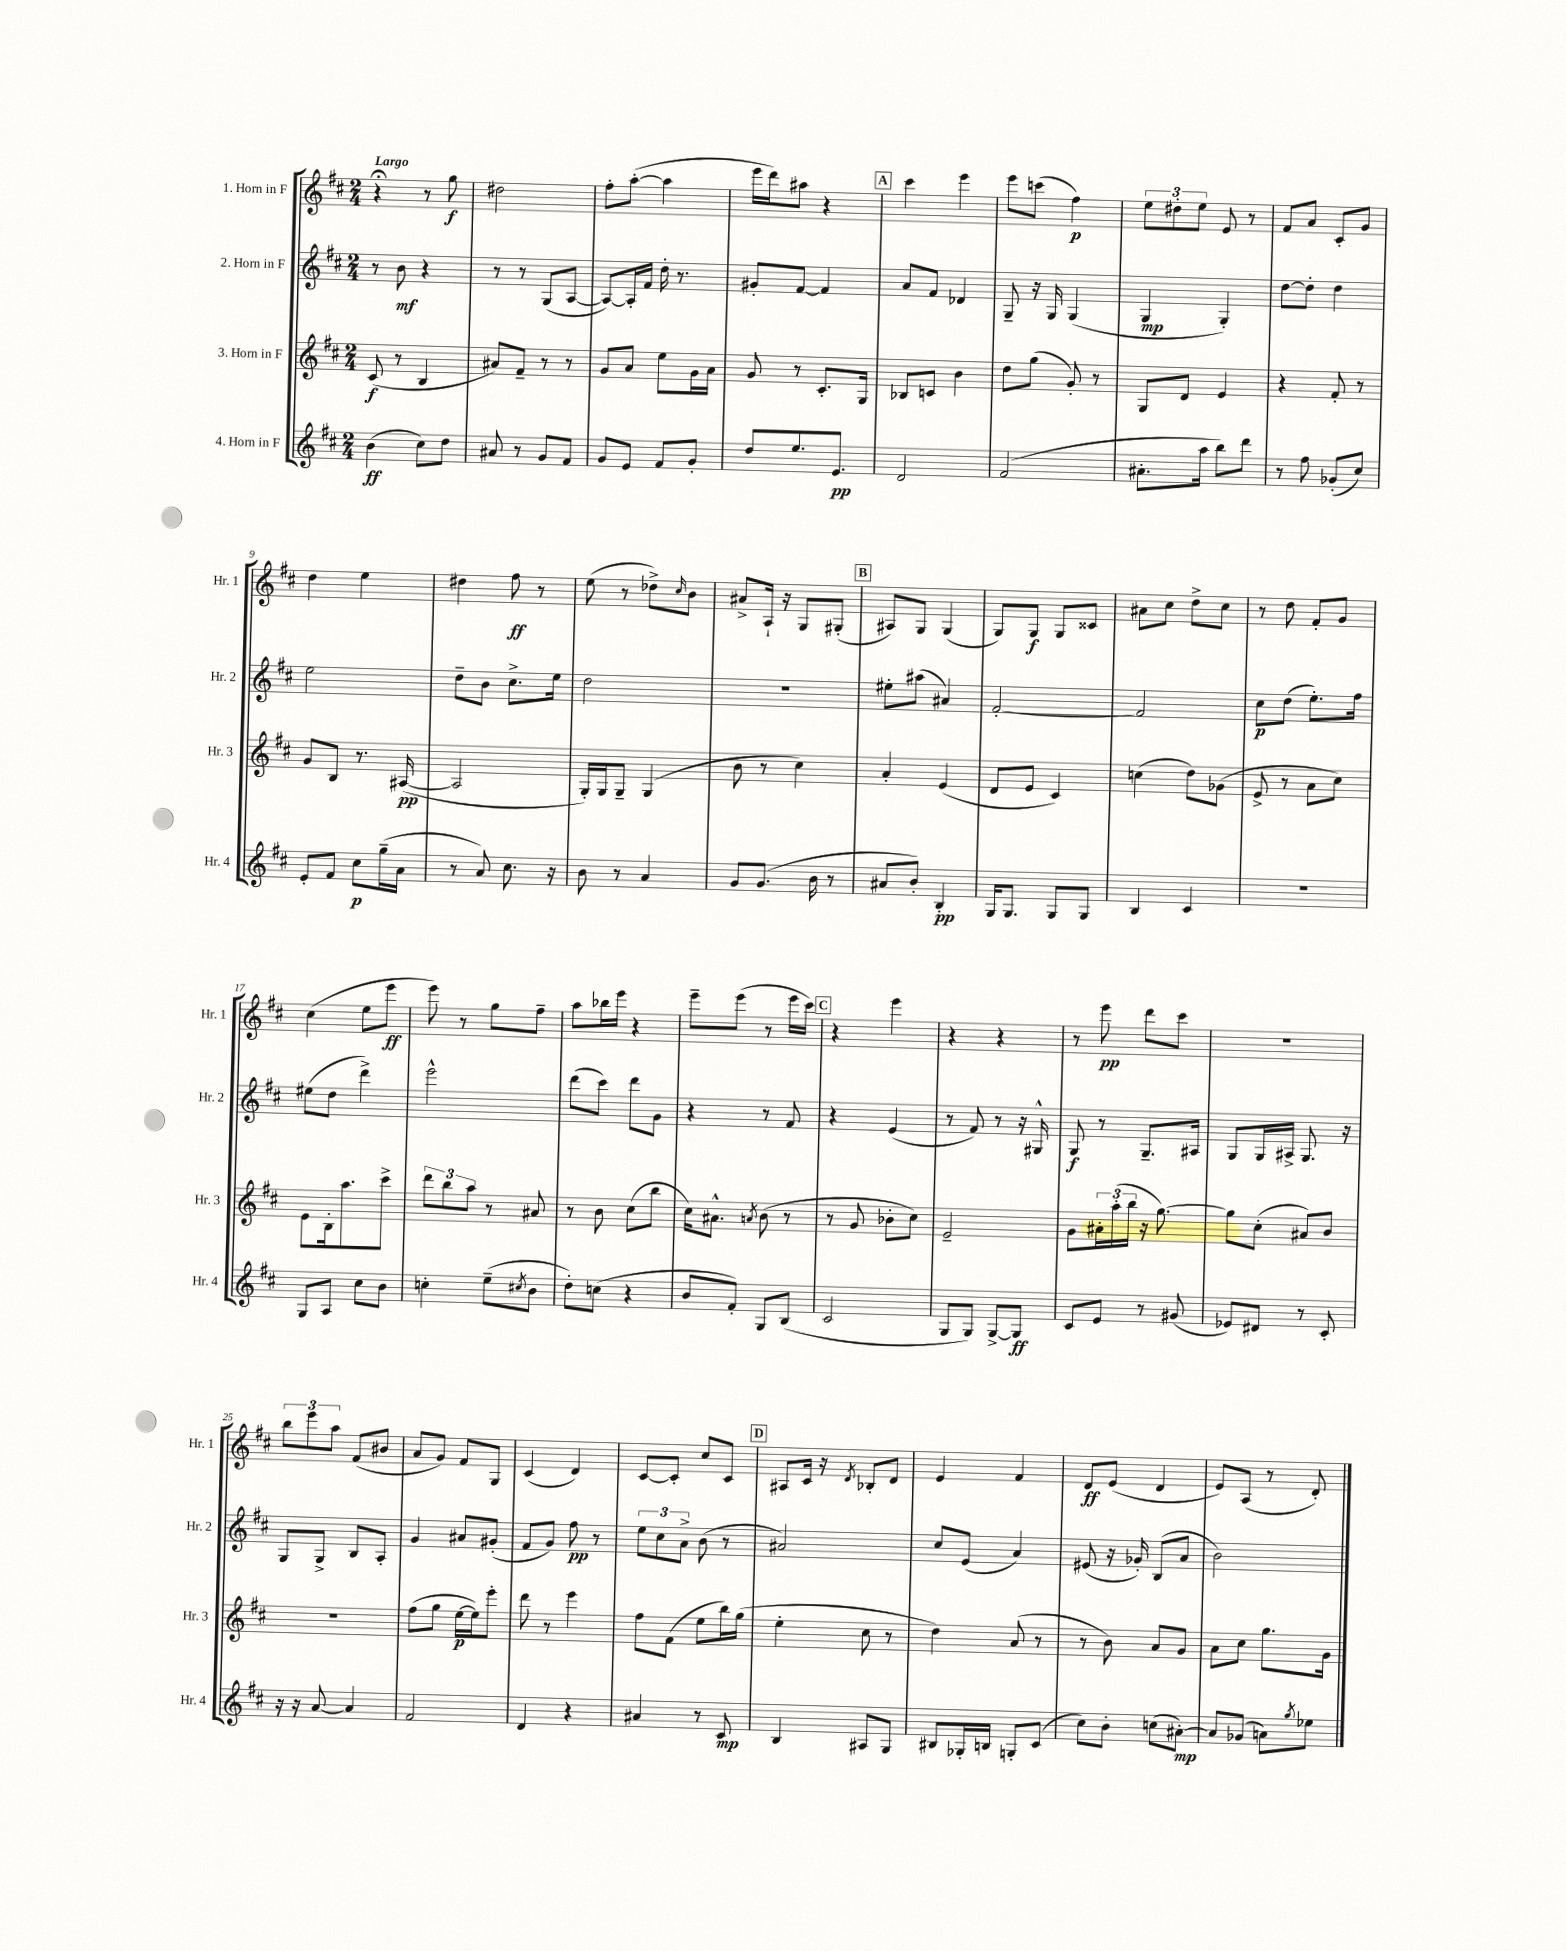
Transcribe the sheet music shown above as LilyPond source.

<<
\new StaffGroup <<
\new Staff = "s0" \with { instrumentName = "1. Horn in F" shortInstrumentName = "Hr. 1" } {
    \clef treble \key d \major \numericTimeSignature \time 2/4 \tempo "Largo"
    r4\fermata r8 g''8\f |
    dis''2 |
    fis''8-. a''8~-.( a''4 |
    e'''16 d'''16) ais''8 r4 |
    \mark \markup { \box "A" } cis'''4 e'''4 |
    e'''8 c'''8( fis''4\p) |
    \tuplet 3/2 { e''8 dis''8-. e''8 } e'8 r8 |
    fis'8 a'8 cis'8-. g'8 |
    d''4 e''4 |
    dis''4 fis''8\ff r8 |
    e''8( r8 des''8->) \grace { cis''16 } b'8 |
    ais'8-> a16-! r16 g8 gis8-.( |
    \mark \markup { \box "B" } ais8) g8 g4( |
    g8) g8\f g8 cisis'8 |
    ais'8 cis''8 d''8-> cis''8 |
    r8 d''8 fis'8-. g'8 |
    cis''4( e''8 e'''8\ff |
    e'''8) r8 g''8 fis''8-- |
    a''8 bes''16 e'''16 r4 |
    e'''8-- e'''8( r8 e'''16 cis'''16) |
    \mark \markup { \box "C" } r4 e'''4 |
    r4 r4 |
    r8 e'''8\pp d'''8 cis'''8 |
    R2 |
    \tuplet 3/2 { b''8 e'''8 a''8 } fis'8( bis'8 |
    a'8 g'8) fis'8 g8 |
    cis'4( d'4) |
    cis'8~ cis'8-. cis''8 cis'8 |
    \mark \markup { \box "D" } ais8 cis'16 r16 \acciaccatura { d'8 } bes8-. d'8 |
    e'4 fis'4 |
    d'8\ff e'8( d'4 |
    e'8) a8( r8 d'8-.) \bar "|." |
}
\new Staff = "s1" \with { instrumentName = "2. Horn in F" shortInstrumentName = "Hr. 2" } {
    \clef treble \key d \major \numericTimeSignature \time 2/4
    r8 b'8\mf r4 |
    r8 r8 g8( a8~ |
    a8~) a16-. fis'16 d''16-. r8. |
    gis'8-. fis'8~ fis'4 |
    \mark \markup { \box "A" } a'8 fis'8 des'4 |
    g8-- r16 g16 g4( |
    g4\mp g4-.) |
    d''8~ d''8-. d''4 |
    e''2 |
    d''8-- b'8 cis''8.-> e''16 |
    d''2 |
    R2 |
    \mark \markup { \box "B" } eis''8-. ais''8( ais'4) |
    fis'2~-. |
    fis'2 |
    cis''8\p d''8( e''8.-.) fis''16 |
    eis''8( d''8 d'''4->) |
    e'''2-^ |
    d'''8( cis'''8) d'''8 g'8 |
    r4 r8 fis'8 |
    \mark \markup { \box "C" } r4 e'4( |
    r8 fis'8) r8 r16 gis16-^ |
    g8\f r8 g8.-- ais16 |
    g8 g16 ais16-> g8. r16 |
    g8 g8-> b8 a8-. |
    g'4 ais'8 gis'8-.( |
    fis'8 g'8) fis''8\pp r8 |
    \tuplet 3/2 { e''8 cis''8 a'8-> } b'8( r8 |
    \mark \markup { \box "D" } ais'2) |
    cis''8 e'8( a'4) |
    eis'8( r16 ges'16-.) b8( a'8 |
    b'2) \bar "|." |
}
\new Staff = "s2" \with { instrumentName = "3. Horn in F" shortInstrumentName = "Hr. 3" } {
    \clef treble \key d \major \numericTimeSignature \time 2/4
    cis'8\f( r8 b4 |
    ais'8) fis'8-- r8 r8 |
    g'8 a'8 e''8 g'16 a'16 |
    g'8 r8 cis'8.-. g16 |
    \mark \markup { \box "A" } bes8 c'8 b'4 |
    d''8 g''8( g'8-.) r8 |
    g8 d'8 e'4 |
    r4 fis'8-. r8 |
    g'8 b8 r8. ais16~\pp( |
    ais2 |
    g16-.) g16 g8-- g4( |
    b'8 r8 cis''4) |
    \mark \markup { \box "B" } a'4-. e'4( |
    d'8 e'8 cis'4) |
    c''4( d''8) ges'8( |
    e'8-> r8 a'8 cis''8) |
    e'8 b16-. a''8. cis'''8-> |
    \tuplet 3/2 { d'''8 b''8 a''8 } r8 ais'8 |
    r8 b'8 cis''8( b''8 |
    cis''16) ais'8.-^ \acciaccatura { a'8 } b'8( r8 |
    \mark \markup { \box "C" } r8 g'8 bes'8-. cis''8) |
    e'2-- |
    g'8 \tuplet 3/2 { ais'16-. a''16-.( b''16 } r16 g''8.~) |
    g''8 cis''8-.( ais'8) b'8 |
    r2 |
    fis''8( g''8 e''16~\p e''16) e'''8-. |
    d'''8 r8 e'''4 |
    fis''8 fis'8( e''8 b''16) g''16( |
    \mark \markup { \box "D" } e''4-. cis''8 r8 |
    d''4) a'8( r8 |
    r8 b'8) a'8 g'8 |
    a'8 cis''8 g''8. g'16 \bar "|." |
}
\new Staff = "s3" \with { instrumentName = "4. Horn in F" shortInstrumentName = "Hr. 4" } {
    \clef treble \key d \major \numericTimeSignature \time 2/4
    b'4\ff( cis''8) d''8 |
    ais'8 r8 g'8 fis'8 |
    g'8 e'8 fis'8 g'8-. |
    d''8 e''8. e'8.\pp |
    \mark \markup { \box "A" } d'2 |
    fis'2( |
    ais'8.-. a''16 b''8) d'''8 |
    r8 fis''8 ges'8-.( cis''8) |
    e'8-. fis'8 cis''8\p g''16--( a'16 |
    r8 a'8) cis''8. r16 |
    b'8 r8 a'4 |
    g'8 g'8.( b'16 r8 |
    \mark \markup { \box "B" } ais'8 b'8-.) b4-.\pp |
    g16 g8. g8 g8 |
    b4 cis'4 |
    r2 |
    g8 a8 cis''8 b'8 |
    c''4-. e''8--( \acciaccatura { cis''8 } b'8 |
    d''8-.) c''8( r4 |
    b'8 fis'8-.) g8 b8( |
    \mark \markup { \box "C" } cis'2 |
    g8 g8) g8~-> g8\ff |
    cis'8 e'8 r8 gis'8( |
    ees'8) dis'8 r8 cis'8-. |
    r16 r16 a'8~ a'4 |
    fis'2 |
    d'4 r4 |
    ais'4 r8 cis'8\mp |
    \mark \markup { \box "D" } b4 ais8 g8 |
    bis8 ges16-. b16 g8-. cis'8( |
    cis''8) b'8-. c''8( ais'8~-.\mp) |
    ais'8 ges'8( a'8) \acciaccatura { g''8 } ees''8 \bar "|." |
}
>>
>>
